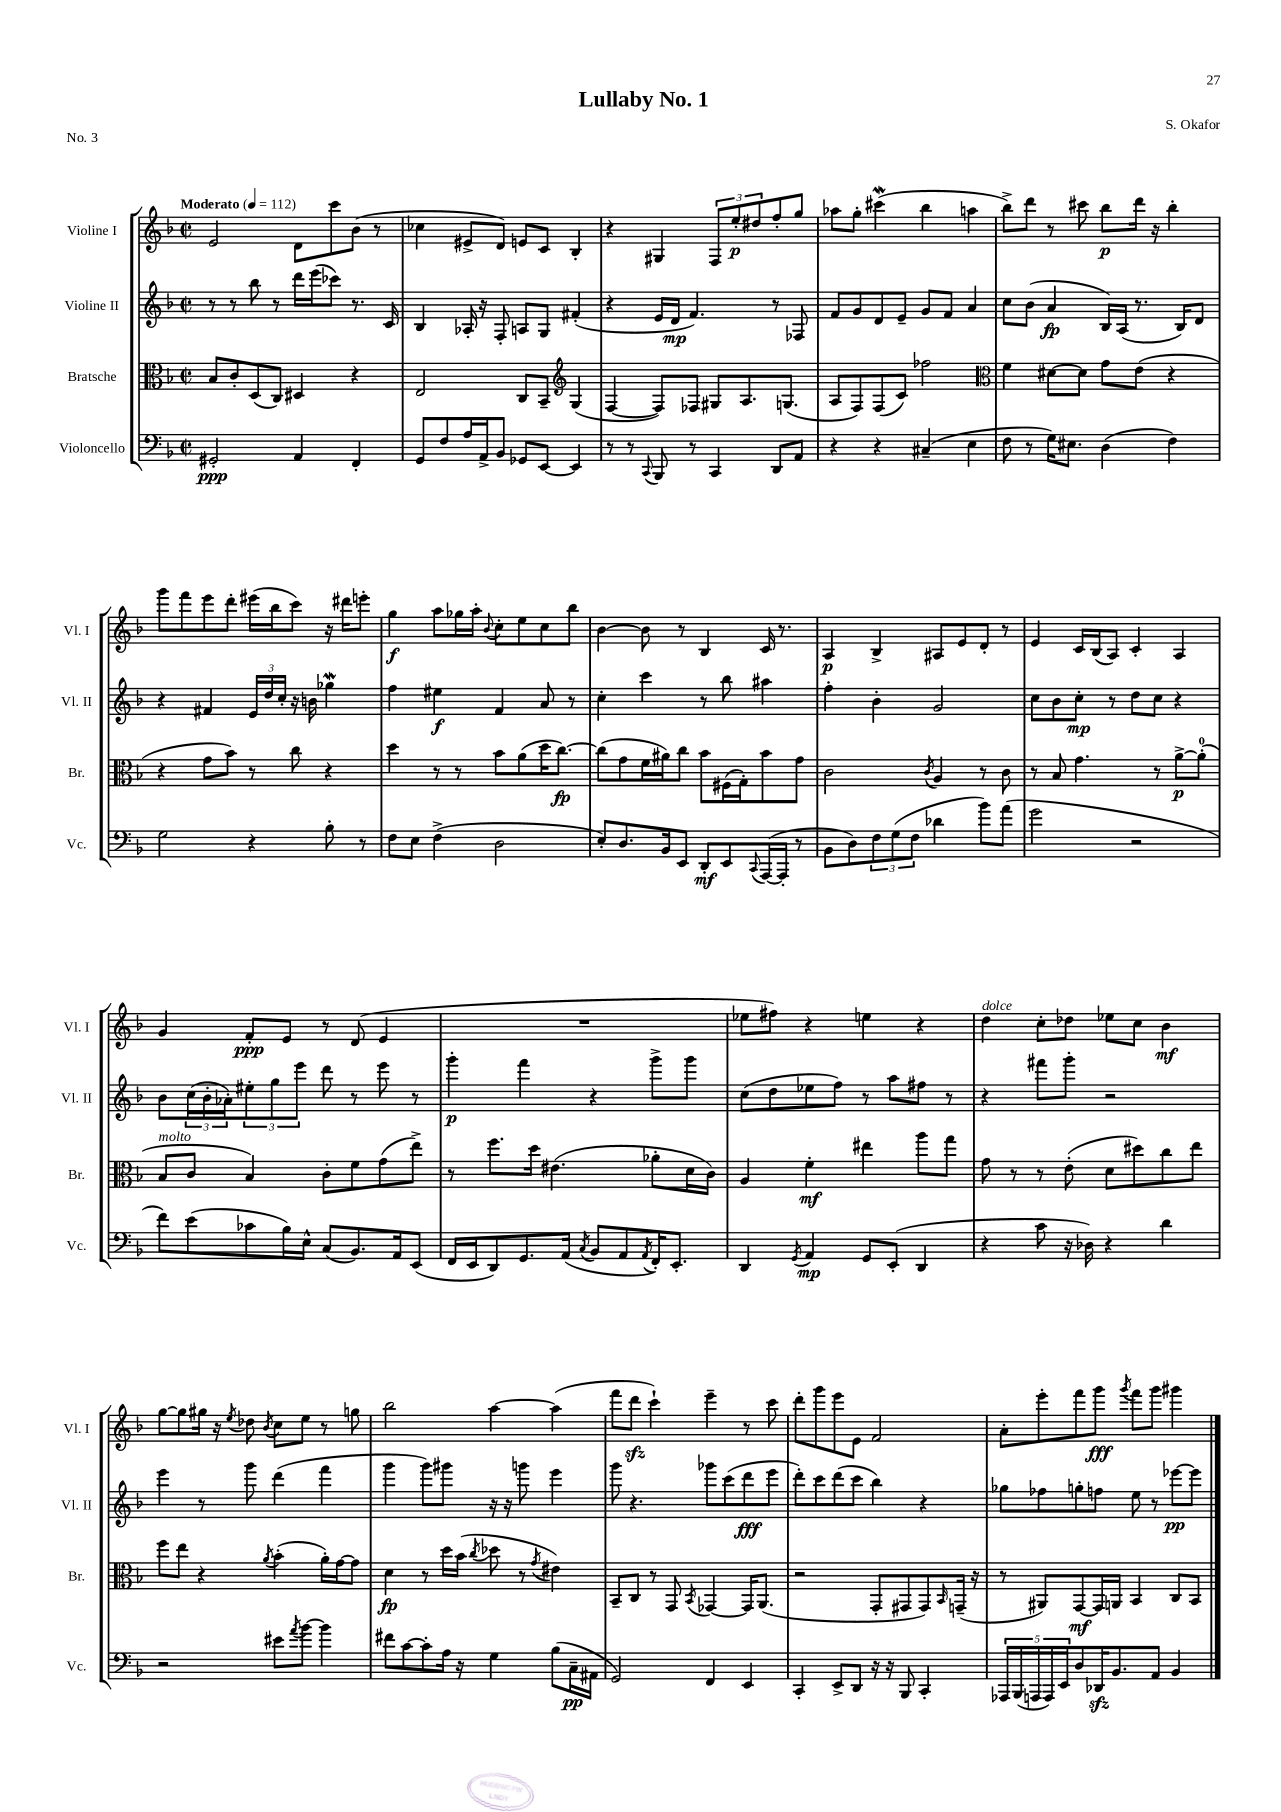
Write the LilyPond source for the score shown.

\header { title = "Lullaby No. 1" composer = "S. Okafor" piece = "No. 3" }
<<
\new StaffGroup <<
\new Staff = "s0" \with { instrumentName = "Violine I" shortInstrumentName = "Vl. I" } {
    \clef treble \key f \major \defaultTimeSignature \time 2/2 \tempo "Moderato" 4 = 112
    e'2 d'8 c'''8 bes'8( r8 |
    ces''4 eis'8-> d'8) e'8 c'8 bes4-. |
    r4 gis4 \tuplet 3/2 { f8 e''8-.\p dis''8 } f''8-. g''8 |
    aes''8 g''8-. cis'''4\mordent( bes''4 a''4 |
    bes''8->) d'''8 r8 cis'''8 bes''8\p d'''16 r16 bes''4-. |
    g'''8 f'''8 e'''8 d'''8-. eis'''16( bes''16 c'''8) r16 dis'''16 e'''8-. |
    g''4\f a''8 ges''16 a''16-. \appoggiatura { bes'8 } c''8-. e''8 c''8 bes''8 |
    bes'4~ bes'8 r8 bes4 c'16 r8. |
    a4\p bes4-> ais8 e'8 d'8-. r8 |
    e'4 c'16 bes16( a8) c'4-. a4 |
    g'4 f'8-.\ppp e'8 r8 d'8( e'4 |
    R1 |
    ees''8 fis''8) r4 e''4 r4 |
    d''4^\markup { \italic "dolce" } c''8-. des''8 ees''8 c''8 bes'4\mf |
    g''8~ g''8 gis''16 r16 \acciaccatura { e''8 } des''8 \acciaccatura { bes'8 } c''8 e''8 r8 g''8 |
    bes''2 a''4~ a''4( |
    f'''8 d'''8\sfz c'''4-!) e'''4-- r8 c'''8 |
    d'''8-. g'''8 e'''8 e'8 f'2 |
    a'8-. e'''8-. f'''8 g'''8\fff \acciaccatura { g'''8 } f'''8 g'''8 gis'''4 \bar "|." |
}
\new Staff = "s1" \with { instrumentName = "Violine II" shortInstrumentName = "Vl. II" } {
    \clef treble \key f \major \defaultTimeSignature \time 2/2
    r8 r8 bes''8 r8 d'''16 e'''16( ces'''8) r8. c'16 |
    bes4 aes16-. r16 f8-. a8 g8 fis'4-.( |
    r4 e'16 d'16\mp f'4.) r8 fes8 |
    f'8 g'8 d'8 e'8-- g'8 f'8 a'4 |
    c''8 bes'8( a'4\fp bes16) a16( r8. bes16) d'8 |
    r4 fis'4 \tuplet 3/2 { e'16 d''16 c''16-. } r16 b'16 ges''4\mordent |
    f''4 eis''4\f f'4 a'8 r8 |
    c''4-. c'''4 r8 bes''8 ais''4 |
    f''4-. bes'4-. g'2 |
    c''8 bes'8 c''8-.\mp r8 d''8 c''8 r4 |
    bes'8 \tuplet 3/2 { c''16( bes'16-. aes'16-.) } \tuplet 3/2 { eis''8-. g''8 e'''8 } d'''8 r8 e'''8 r8 |
    g'''4-.\p f'''4 r4 g'''8-> g'''8 |
    c''8( d''8 ees''8 f''8) r8 a''8 fis''8 r8 |
    r4 fis'''8 g'''8-. r2 |
    e'''4 r8 g'''8 d'''4( f'''4 |
    g'''4 g'''8) gis'''8 r16 r16 g'''8 e'''4 |
    g'''8 r4. ges'''8 c'''8( d'''8\fff e'''8 |
    d'''8-.) c'''8 d'''8( c'''8 bes''4) r4 |
    ges''8 fes''8 g''8-. f''8 e''8 r8 ees'''8~\pp ees'''8 \bar "|." |
}
\new Staff = "s2" \with { instrumentName = "Bratsche" shortInstrumentName = "Br." } {
    \clef alto \key f \major \defaultTimeSignature \time 2/2
    bes8 c'8-. d8( c8) dis4 r4 |
    e2 c8 bes,8-- \clef treble g4( |
    f4~ f8) fes8 gis8 a8. g8.( |
    a8 f8) f8( c'8) fes''2 |
    \clef alto f'4 dis'8~ dis'8 g'8 e'8( r4 |
    r4 g'8 bes'8) r8 c''8 r4 |
    d''4 r8 r8 bes'8 a'8( d''16 c''8.~\fp) |
    c''8( g'8 f'16 ais'16) c''8 bes'8 fis16( g16-.) bes'8 g'8 |
    c'2 \acciaccatura { c'8 } a4 r8 c'8 |
    r8 bes8 g'4. r8 a'8~->\p a'8-0-.( |
    bes8^\markup { \italic "molto" } c'8 bes4) c'8-. f'8 g'8( e''8->) |
    r8 f''8. d''16 eis'4.( aes'8-. d'16 c'16) |
    a4 f'4-.\mf eis''4 a''8 g''8 |
    g'8 r8 r8 e'8-.( d'8 dis''8) c''8 e''8 |
    f''8 e''8 r4 \acciaccatura { a'8 } bes'4-.( a'16-.) g'16~ g'8 |
    d'4\fp r8 d''16 bes'16( \acciaccatura { c''8 } des''8 r8 \acciaccatura { g'8 } eis'4) |
    bes,8-- c8 r8 g,8 \acciaccatura { bes,8 } ges,4~ ges,16 a,8.( |
    r2 g,8-. gis,8 gis,8) \grace { bes,16 } g,16--( r16 |
    r8 ais,8) g,8~\mf g,16 a,16 bes,4 c8 bes,8 \bar "|." |
}
\new Staff = "s3" \with { instrumentName = "Violoncello" shortInstrumentName = "Vc." } {
    \clef bass \key f \major \defaultTimeSignature \time 2/2
    gis,2-.\ppp a,4 f,4-. |
    g,8 f8 a16 a,16-> bes,8 ges,8 e,8~ e,4 |
    r8 r8 \appoggiatura { c,8 } bes,,8 r8 c,4 d,8 a,8 |
    r4 r4 cis4--( e4 |
    f8 r8 g16) eis8. d4( f4) |
    g2 r4 bes8-. r8 |
    f8 e8 f4->( d2 |
    e8-.) d8. bes,16 e,8 d,8-.\mf e,8 \appoggiatura { c,8 } a,,16~( a,,16-. r8 |
    bes,8 d8) \tuplet 3/2 { f8 g8( f8 } des'4 bes'8) a'8( |
    g'2 r2 |
    f'8) e'8( ces'8 bes16) e16-^ c8( bes,8.) a,16 e,8( |
    f,16 e,16 d,8) g,8. a,16( \acciaccatura { c8 } bes,8 a,8 \acciaccatura { a,8 } f,16-.) e,8.-. |
    d,4 \acciaccatura { g,8 } a,4\mp g,8 e,8-.( d,4 |
    r4 c'8 r16 des16) r4 d'4 |
    r2 eis'8 \acciaccatura { a'8 } bes'8~ bes'4 |
    fis'8 c'8~ c'8-. a16 r16 g4 bes8( c16--\pp ais,16 |
    g,2) f,4 e,4 |
    c,4-. e,8-> d,8 r16 r16 bes,,8 c,4-. |
    \tuplet 5/4 { aes,,16 bes,,16( a,,16 a,,16) e,16 } d8 des,16\sfz bes,8. a,8 bes,4 \bar "|." |
}
>>
>>
\layout { \context { \Score \remove "Bar_number_engraver" } }
